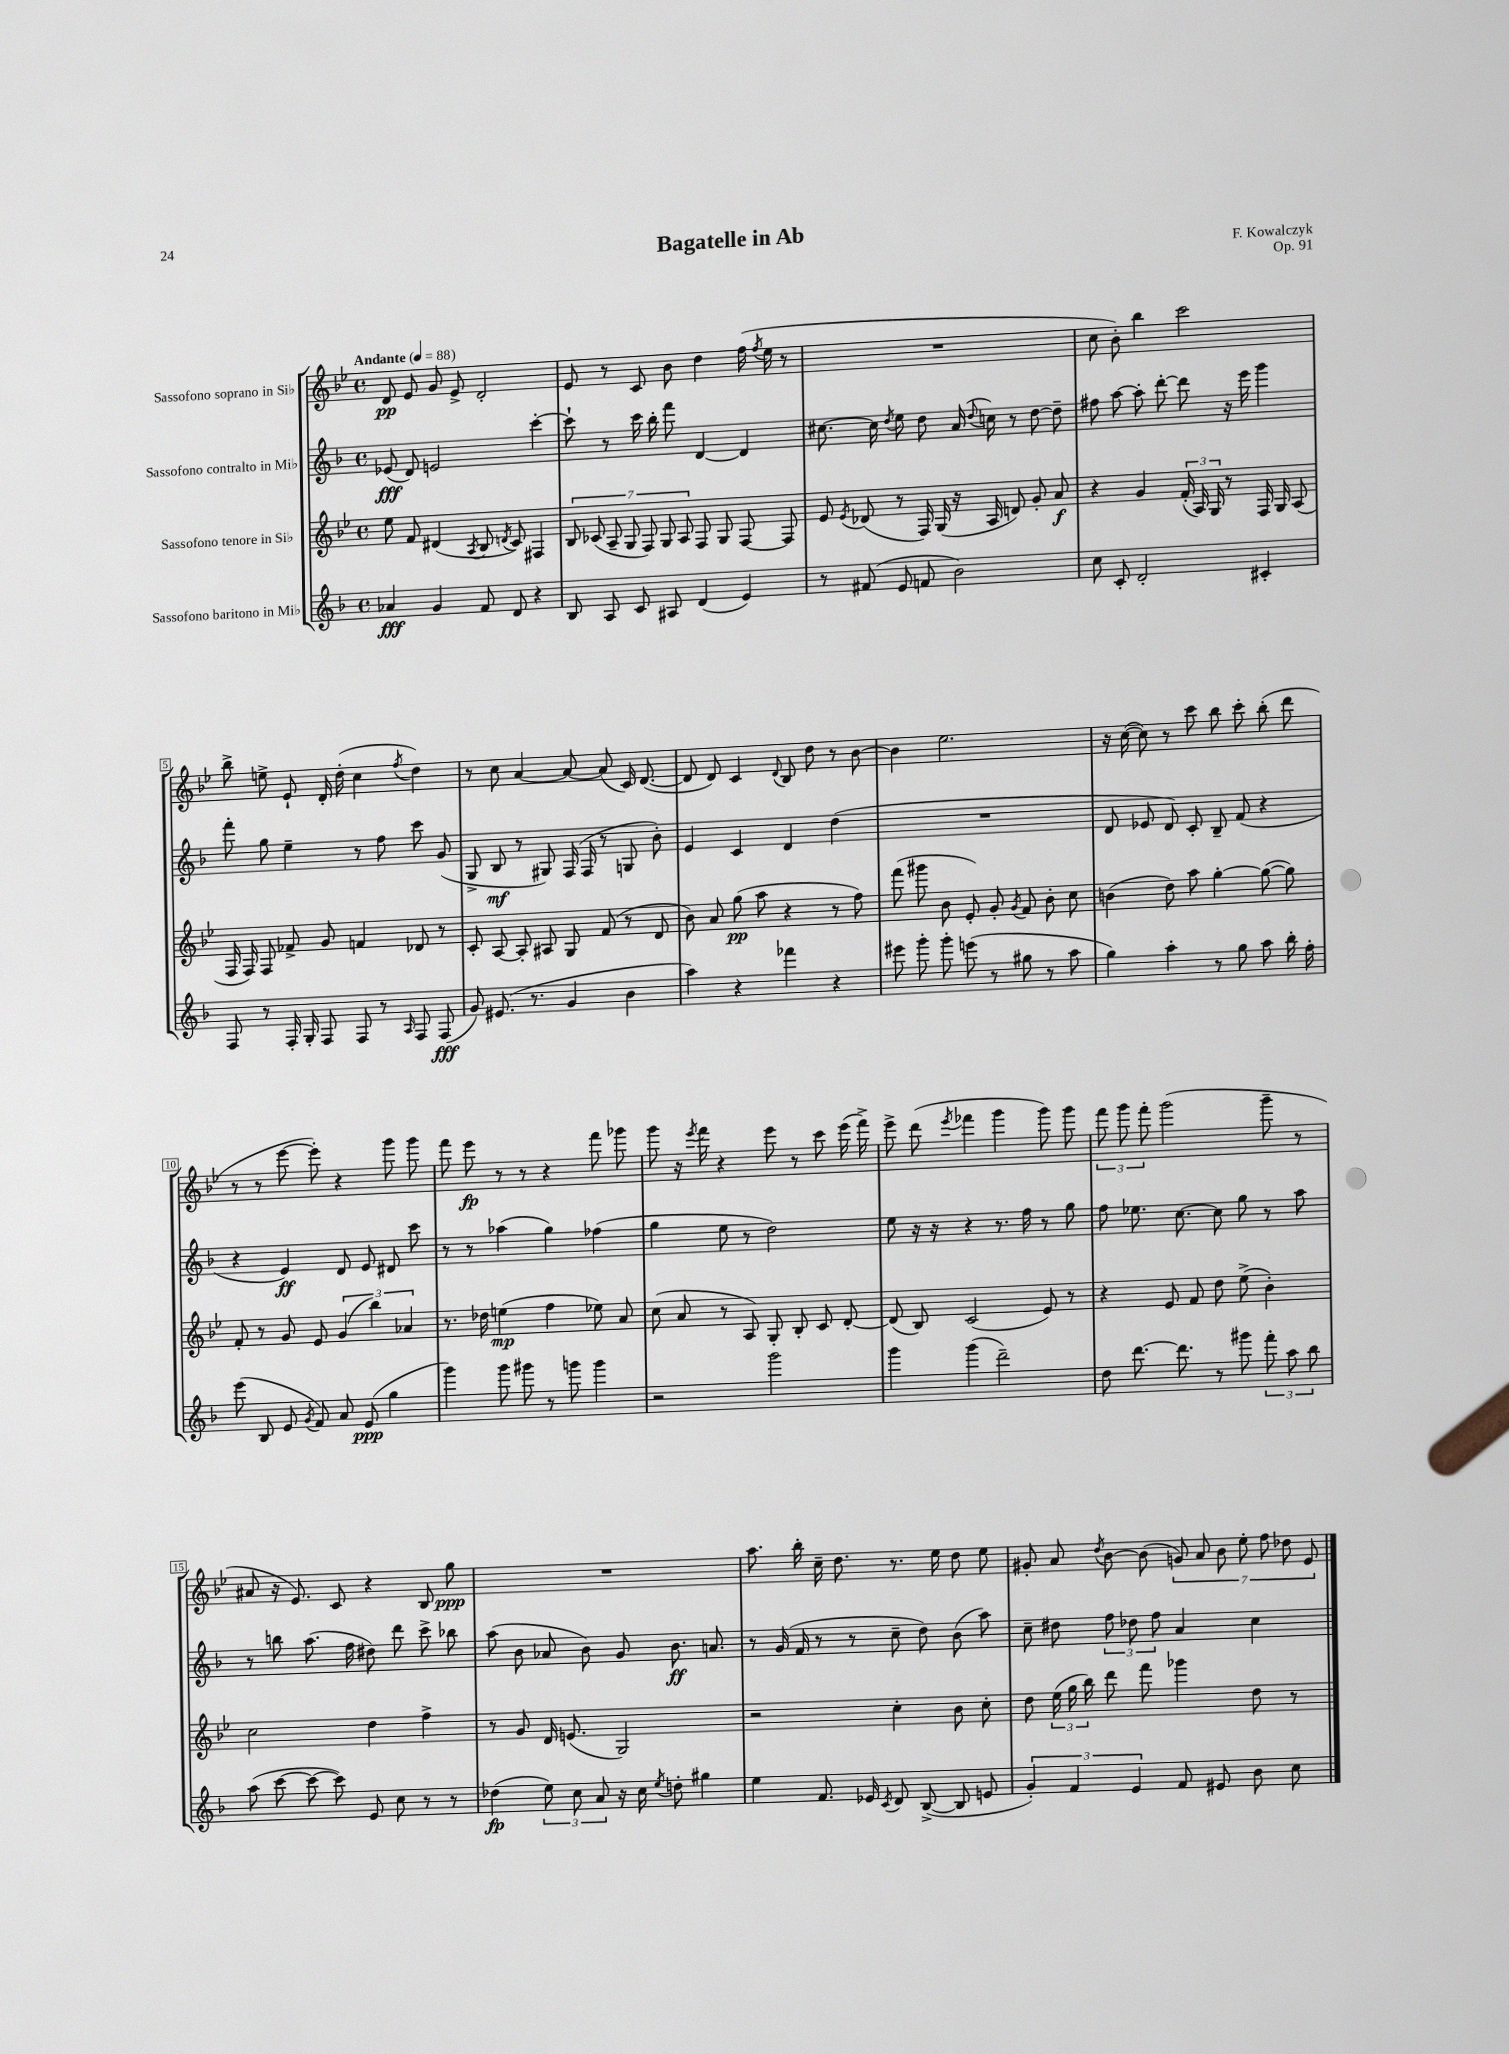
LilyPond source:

\header { title = "Bagatelle in Ab" composer = "F. Kowalczyk" opus = "Op. 91" }
<<
\new StaffGroup <<
\new Staff = "s0" \with { instrumentName = "Sassofono soprano in Sib" } {
    \clef treble \key bes \major \defaultTimeSignature \time 4/4 \tempo "Andante" 4 = 88
    \autoBeamOff d'8\pp ees'8 g'8 ees'8-> d'2-. |
    ees'8 r8 c'8 bes'8 d''4 f''16( \acciaccatura { f''8 } ees''16 r8 |
    R1 |
    c''8 bes'8-.) bes''4 c'''2 |
    bes''8-> e''8-> ees'8-! d'16-. d''16-.( c''4 \acciaccatura { f''8 } d''4) |
    r8 c''8 a'4~ a'8~ a'8( c'16) d'8.~( |
    d'8 d'8) c'4 \appoggiatura { d'8 } bes8 d''8 r8 bes'8~ |
    bes'4 ees''2. |
    r16 c''16~( c''8) r8 c'''8 bes''8 c'''8-. bes''8-.( d'''8 |
    r8 r8 ees'''8~ ees'''8-.) r4 g'''8 g'''8 |
    f'''8 ees'''8\fp r8 r8 r4 f'''8 ges'''8 |
    g'''8 r16 \acciaccatura { ees'''8 } f'''16 r4 ees'''8 r8 c'''8 ees'''16( f'''16->) |
    ees'''8-> d'''8( \acciaccatura { ees'''8 } fes'''4 g'''4 g'''8) g'''8 |
    \tuplet 3/2 { f'''8 g'''8 f'''8-. } g'''2( g'''8-- r8 |
    ais'8 r16 ees'8.) c'8 r4 bes8 g''8\ppp |
    R1 |
    a''8. bes''16-. c''16-- d''8. r8. ees''16 d''8 ees''8 |
    gis'8-. a'8 \acciaccatura { d''8 } bes'8~ bes'8( \tuplet 7/4 { g'8) a'8 bes'8 ees''8-. f''8 des''8 ees'8 } \bar "|." |
}
\new Staff = "s1" \with { instrumentName = "Sassofono contralto in Mib" } {
    \clef treble \key f \major \defaultTimeSignature \time 4/4
    \autoBeamOff ees'8\fff( d'8) e'2 c'''4~-. |
    c'''8-! r8 c'''16 bes''16-. f'''8 d'4~ d'4 |
    cis''8.~ cis''16 \acciaccatura { d''8 } e''8 d''8 a'16( \appoggiatura { d''8 } c''16) r8 d''8~ d''8-- |
    fis''8 a''8~ a''8-. d'''8~-. d'''8 r16 e'''16 g'''4 |
    f'''8-. g''8 e''4-- r8 f''8 c'''8 g'8( |
    g8-> bes8\mf r8 gis8) f16( f16 r8 g8 bes'8-.) |
    e'4 c'4 d'4 d''4( |
    R1 |
    d'8 ees'8 d'8) c'8-. bes8-- f'8( r4 |
    r4 e'4\ff) d'8 e'8 dis'8 c'''8 |
    r8 r8 aes''4( g''4) fes''4( |
    g''4 e''8 r8 d''2) |
    e''8 r16 r16 r4 r8. f''16 r8 g''8 |
    f''8 ees''8. c''8.~ c''8 g''8 r8 a''8 |
    r8 b''8 a''8.( f''16 dis''8) d'''8 c'''8-> bes''8 |
    a''8( bes'8 aes'8 bes'8) g'8 bes'8.\ff a'8. |
    r8 g'16( f'16 r8 r8 c''8-- d''8) bes'8( a''8) |
    c''8-- dis''8 \tuplet 3/2 { f''8 des''8 f''8 } a'4 c''4 \bar "|." |
}
\new Staff = "s2" \with { instrumentName = "Sassofono tenore in Sib" } {
    \clef treble \key bes \major \defaultTimeSignature \time 4/4
    \autoBeamOff ees''8 f'8 dis'4( \acciaccatura { a8 } bes8 \acciaccatura { d'8 } c'8) fis4 |
    \tuplet 7/4 { bes8 ces'8( a8-- g8 f8) g8 a8 } f8 g8 f8~ f8 |
    ees'8 \acciaccatura { ees'8 } des'8( r8 f16) g16( r16 a16 d'8) g'8-. a'8\f |
    r4 g'4 \tuplet 3/2 { f'16-.( a16) g16 } r8 f16 g16 a8( |
    f16 f16) f8 fes'8-> g'8 f'4 des'8 r8 |
    c'8-. a8~ a8-. ais8 g8 f'8( r8 d'8 |
    bes'8) a'8 g''8\pp( a''8 r4 r8 f''8) |
    f'''8( gis'''8 bes'8 ees'8-.) g'8-. \acciaccatura { g'8 } f'8 bes'8-. c''8 |
    b'4( d''8) a''8 g''4~-. g''8~( g''8) |
    f'8-. r8 g'8 ees'8 \tuplet 3/2 { g'4( bes''4) aes'4 } |
    r8. des''16 e''4\mp( f''4 ees''8) a'8 |
    c''8( a'8 r8 a8) g8-. bes8-. c'8 d'8~-. |
    d'8( bes8) c'2( ees'8) r8 |
    r4 ees'8 f'8 d''8 ees''8->( bes'4-.) |
    c''2 d''4 f''4-> |
    r8 g'8 d'16 e'8.( g2) |
    r2 c''4-. bes'8 c''8-. |
    d''8 \tuplet 3/2 { ees''16( g''16 bes''16) } d'''8 f'''8 ges'''4 d''8 r8 \bar "|." |
}
\new Staff = "s3" \with { instrumentName = "Sassofono baritono in Mib" } {
    \clef treble \key f \major \defaultTimeSignature \time 4/4
    \autoBeamOff aes'4\fff g'4 f'8 d'8 r4 |
    bes8 a8 c'8 ais8 d'4( e'4) |
    r8 fis'8( e'8 f'8 bes'2) |
    c''8 c'8-. d'2-. cis'4-. |
    f8 r8 f16-. g16-. f8 f8 r8 \grace { a16 } f8 f8\fff( |
    g'8) eis'8.( r8. g'4 bes'4 |
    a''4) r4 fes'''4 r4 |
    eis'''8 g'''8-. g'''8-. e'''8( r8 gis''8 r8 a''8 |
    g''4) a''4-. r8 g''8 a''8 bes''16-. f''16-. |
    e'''8( bes8 e'8 \acciaccatura { g'8 } f'8) a'8 e'8\ppp( g''4 |
    g'''4) g'''8 gis'''8 r8 g'''8 g'''4 |
    r2 g'''2 |
    g'''4 g'''4( d'''2--) |
    d''8 d'''8.~ d'''8. r8 gis'''8 \tuplet 3/2 { f'''8-. a''8 bes''8 } |
    a''8( c'''8~ c'''8~ c'''8) e'8 c''8 r8 r8 |
    des''4\fp( \tuplet 3/2 { e''8) c''8 a'8 } r16 c''16 \acciaccatura { e''8 } d''8-. gis''4 |
    e''4 f'8. ees'16 \acciaccatura { c'8 } d'8 bes8~->( bes8 e'8 |
    \tuplet 3/2 { g'4-.) f'4 e'4 } f'8 eis'8 bes'8 c''8 \bar "|." |
}
>>
>>
\layout { \context { \Score \override BarNumber.stencil = #(make-stencil-boxer 0.1 0.3 ly:text-interface::print) } }
